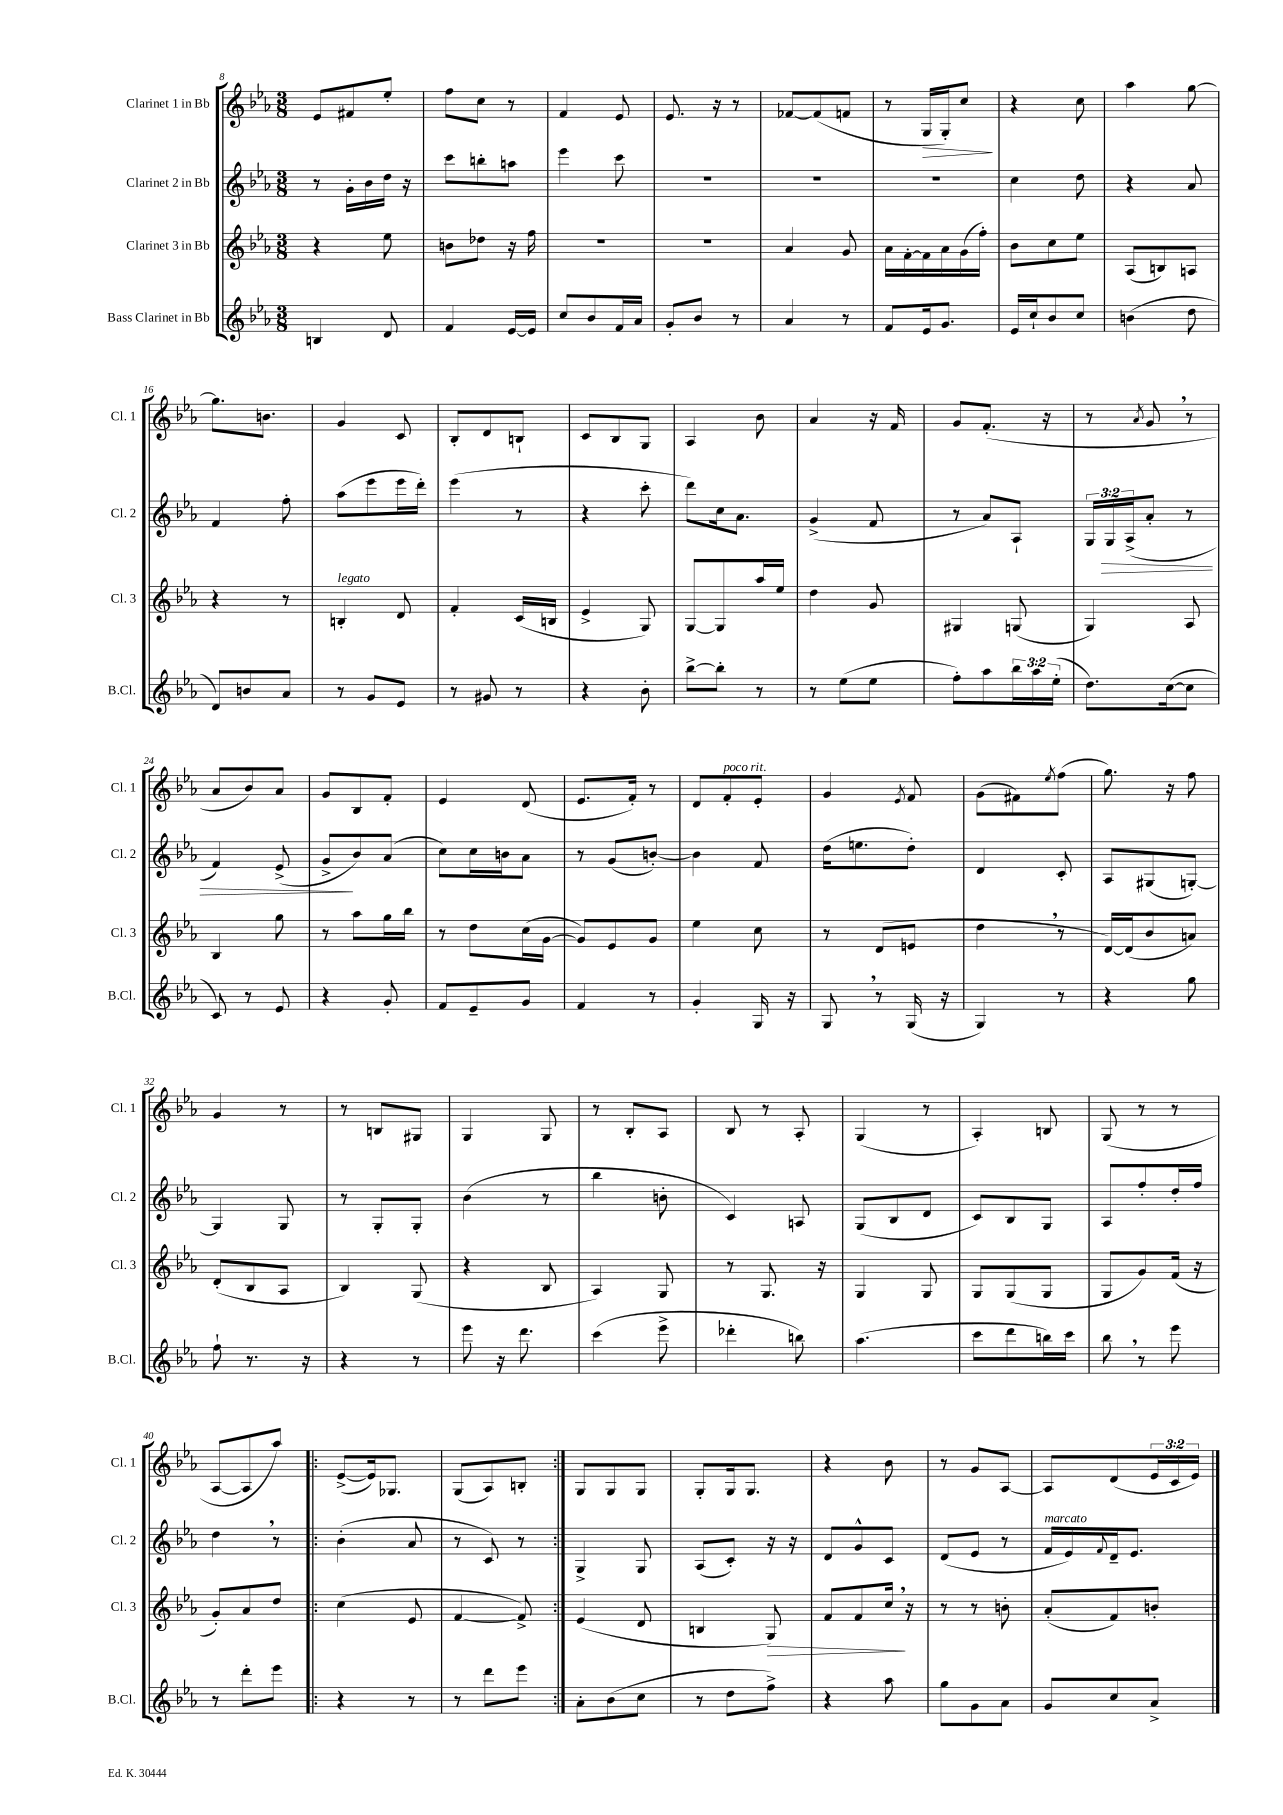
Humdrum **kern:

**kern	**kern	**kern	**kern
*staff4	*staff3	*staff2	*staff1
*clefG2	*clefG2	*clefG2	*clefG2
*k[b-e-a-]	*k[b-e-a-]	*k[b-e-a-]	*k[b-e-a-]
*M3/8	*M3/8	*M3/8	*M3/8
4B	4r	8r	8e-
.	.	16g'	8f#
.	.	16b-	.
8d	8ee-	16dd	8ee-'
.	.	16r	.
=	=	=	=
4f	8b	8ccc	8ff
.	8dd-	8bb'	8cc
[16e-	16r	8aa	8r
16e-]	16ff	.	.
=	=	=	=
8cc	4.r	4eee-	4f
8b-	.	.	.
16f	.	8ccc	8e-
16a-	.	.	.
=	=	=	=
8g'	4.r	4.r	8.e-
8b-	.	.	.
.	.	.	16r
8r	.	.	8r
=	=	=	=
4a-	4a-	4.r	[8f-
.	.	.	(8f-]
8r	8g	.	8f
=	=	=	=
8f	16a-	4.r	8r
.	[16f'	.	.
16e-	16f]	.	16G
8.g	16a-	.	16G')
.	(16g	.	8cc
.	16ff')	.	.
=	=	=	=
16e-	8b-	4cc	4r
16cc`	.	.	.
8b-	8cc	.	.
8cc	8ee-	8dd	8cc
=	=	=	=
(4b	(8A-	4r	4aa-
.	8B)	.	.
8dd	8A	8a-	[8gg
=	=	=	=
8d)	4r	4f	8.gg]
8b	.	.	.
.	.	.	8.b
8a-	8r	8ff'	.
=	=	=	=
8r	4B'	(8aa-	4g
8g	.	8eee-	.
8e-	8d	16eee-	8c
.	.	16ddd')	.
=	=	=	=
8r	4f'	(4eee-	8B-'
8g#	.	.	8d
8r	(16c	8r	8B`
.	16B	.	.
=	=	=	=
4r	4e-^	4r	8c
.	.	.	8B-
8b-'	8G)	8ccc'	8G
=	=	=	=
[8bb-^	[8G	8ddd)	4A-
8bb-']	8G]	16cc	.
.	.	8.a-	.
8r	16aa-	.	8b-
.	16ee-	.	.
=	=	=	=
8r	4dd	(4g^	4a-
(8ee-	.	.	.
8ee-	8g	8f	16r
.	.	.	16f
=	=	=	=
8ff')	4G#	8r	8g
8aa-	.	8a-)	(8.f'
24bb-	(8G	8A-`	.
24aa-	.	.	.
.	.	.	16r
(24ee-'	.	.	.
=	=	=	=
8.dd)	4G)	24G	8r
.	.	24G	.
.	.	(24A-^	.
.	.	.	8qa-
.	.	8a-'	8g
([16cc	.	.	.
8cc]	8A-	8r	8r
=	=	=	=
8c)	4B-	4f)	8a-
8r	.	.	8b-)
8e-	8gg	(8e-^	8a-
=	=	=	=
4r	8r	8g^	8g
.	8aa-	8b-)	8B-
8g'	16gg	(8a-	8f'
.	16bb-	.	.
=	=	=	=
8f	8r	8cc)	4e-
8e-~	8dd	16cc	.
.	.	16b	.
8g	(16cc	8a-	(8d
.	[16g	.	.
=	=	=	=
4f	8g])	8r	8.e-
.	8e-	(8g	.
.	.	.	16f')
8r	8g	[8b')	8r
=	=	=	=
4g'	4ee-	4b]	8d
.	.	.	8f'
16G	8cc	8f	8e-'
16r	.	.	.
=	=	=	=
8G	8r	(16dd	4g
.	.	8.ee	.
8r	(8d	.	.
.	.	.	8qe-
(16G	8e	8dd')	8f
16r	.	.	.
=	=	=	=
4G)	4dd	4d	(8g
.	.	.	8f#)
.	.	.	8qee-
8r	8r	8c'	(8ff
=	=	=	=
4r	[16d)	8A-	8.gg)
.	(16d]	.	.
.	8b-	(8G#	.
.	.	.	16r
8gg	8a)	[8G')	8ff
=	=	=	=
8ff`	(8d'	4G]	4g
8.r	8B-	.	.
.	8A-	8G	8r
16r	.	.	.
=	=	=	=
4r	4B-)	8r	8r
.	.	8G'	8B
8r	(8G	8G'	8G#
=	=	=	=
8eee-	4r	(4b-	4G
16r	.	.	.
8.ddd	.	.	.
.	8B-	8r	8G
=	=	=	=
(4ccc	4A-)	4bb-	8r
.	.	.	8B-'
8eee-^	8G	8b'	8A-
=	=	=	=
4ddd-'	8r	4c)	8B-
.	8.G	.	8r
8bb)	.	8A	8A-'
.	16r	.	.
=	=	=	=
(4.aa-	4G	(8G	(4G
.	.	8B-	.
.	8G	8d	8r
=	=	=	=
8ccc	8G	8c)	4A-')
8ddd	(8G	8B-	.
16bb)	8G	8G	8B
16ccc	.	.	.
=	=	=	=
8bb-	8G	8A-	(8G
8r	8g)	8ff'	8r
8eee-	(16f	16dd'	8r
.	16r	16ff	.
=	=	=	=
8r	8g')	4dd	[8A-
8ddd'	8a-	.	8A-]
8eee-	8dd	8r	8aa-)
=!|:	=!|:	=!|:	=!|:
4r	(4cc	(4b-'	([8e-^
.	.	.	16e-])
.	.	.	8.G-
8r	8e-	8a-	.
=	=	=	=
8r	[4f	8r	(8G
8ddd	.	8c)	8A-)
8eee-	8f^])	8r	8B'
=:|!	=:|!	=:|!	=:|!
8a-'	(4e-	4G^	8G
(8b-	.	.	8G
8cc	8d	8G	8G
=	=	=	=
8r	4B	(8A-	8G'
8dd	.	8c')	16G
.	.	.	8.G
8ff^)	8G)	16r	.
.	.	16r	.
=	=	=	=
4r	8f	8d	4r
.	8f	8g^^	.
8aa-	16cc	8c	8b-
.	16r	.	.
=	=	=	=
8gg	8r	(8d	8r
8g	8r	8e-	8g
8a-	8b'	8r	[8A-
=	=	=	=
8g	(8a-'	16f	8A-]
.	.	16e-)	.
.	.	8qqf	.
8cc	8f)	16d~	(8d
.	.	8.e-	.
8a-^	8b'	.	24e-
.	.	.	24c
.	.	.	24e-)
==	==	==	==
*-	*-	*-	*-
